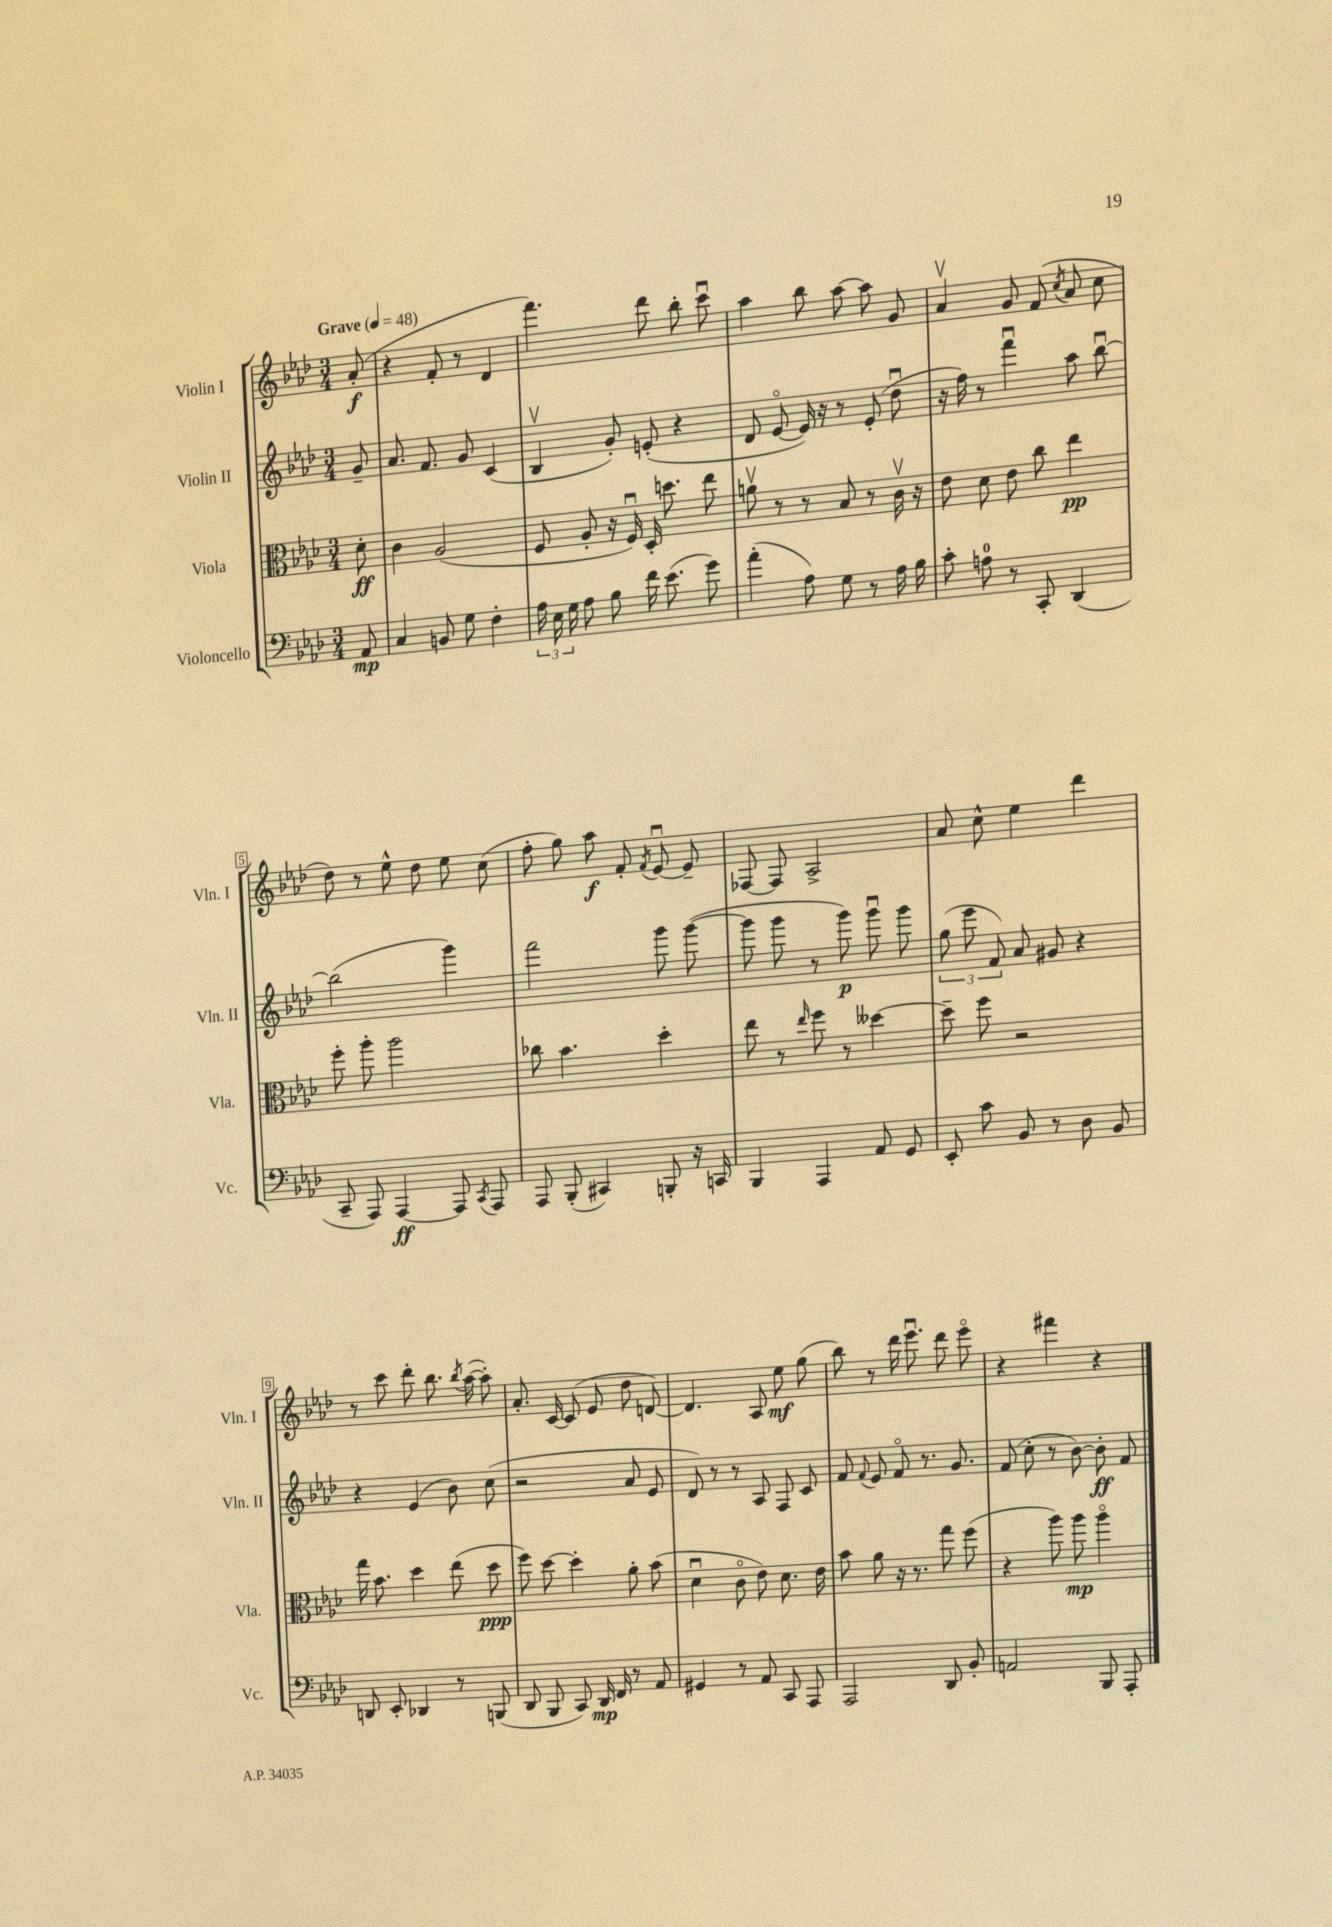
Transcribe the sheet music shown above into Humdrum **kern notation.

**kern	**kern	**kern	**kern
*staff4	*staff3	*staff2	*staff1
*clefF4	*clefC3	*clefG2	*clefG2
*k[b-e-a-d-]	*k[b-e-a-d-]	*k[b-e-a-d-]	*k[b-e-a-d-]
*M3/4	*M3/4	*M3/4	*M3/4
*MM48	*MM48	*MM48	*MM48
8AA-	8d-'	8g~	(8a-'
=	=	=	=
4C	4c	8.a-	4r
.	.	8.f	.
8BB	(2A-	.	8f'
8G	.	8g	8r
4F'	.	(4c	4d-
=	=	=	=
24A-	8F	4B-v	4.fff)
24E-	.	.	.
24G	.	.	.
8A-	8A-'	.	.
8B-	16r	8g')	.
.	16Fu)	.	.
16f	16D-'	(8e'	8ddd-
(8.e-	8.dd	.	.
.	.	4r	8bb-'
8g)	8ee-	.	8cccu
=	=	=	=
(4a-'	8av	8d-	4aa-
.	8r	[8e-o	.
8A-)	8r	16e-])	8bb-
.	.	16r	.
8G	8B-	8r	[8aa-
8r	8r	(8e-'	8aa-]
16A-	16cv	8dd-u	8g
16B-	16r	.	.
=	=	=	=
8c'	8e-	16r	4a-v
.	.	16ff)	.
8A	8d-	8r	.
8r	8e-	4fffu	8g
8CC'	8cc	.	(8f
.	.	.	8qcc
(4DD-	4ee-	8aa-	8a-
.	.	[8bb-u	8cc
=	=	=	=
8CC~	8ff'	(2bb-]	8dd-)
8AAA-)	8aa-'	.	8r
[4AAA-	2aa-	.	8ee-^^
.	.	.	8dd-
8AAA-]	.	4ggg)	8ee-
8qCC	.	.	.
8AAA-	.	.	(8cc
=	=	=	=
8AAA-	8cc-	2fff	8ff'
(8BBB-'	4.b-	.	8gg)
4CC#)	.	.	8aa-
.	.	.	8f'
.	.	.	8qf
8BBB'	4dd-'	8ggg	[8e-u
16r	.	([8ggg	8e-~]
16CC	.	.	.
=	=	=	=
4BBB-	8ee-	8ggg]	[8F-
.	8r	8ggg	8F-]
.	16qqee-	.	.
4AAA-	8ff	8r	2A-^
.	8r	8ggg)	.
8AA-	[4dd--	8gggu	.
8GG	.	8ggg	.
=	=	=	=
8EE-'	8dd--~]	(12gg	8a-
.	.	12eee-	.
8c	8ff	.	8cc^^
.	.	12f)	.
8BB-	2r	8a-	4ee-
8r	.	8g#	.
8D-	.	4r	4ddd-
8BB-	.	.	.
=	=	=	=
8DD	16gg	4r	8r
.	8.b-	.	.
8EE-'	.	.	8ccc
4DD-	4dd-	(4e-	8ddd-'
.	.	.	8.bb-
8r	(8ee-	8b-)	.
.	.	.	8qbb-
.	.	.	([16aa-
(8BBB	8dd-	(8cc	8aa-'])
=	=	=	=
8DD-	8ff)	2r	8.a-'
8BBB-	[8dd-	.	.
.	.	.	[16c
8CC)	4dd-']	.	(8c]
16DD-	.	.	8e-
16FF	.	.	.
8r	8a-'	8a-	8dd-
8AA-	(8b-	8e-	[8d)
=	=	=	=
4GG#	4d-u	8d-)	4.d]
.	.	8r	.
8r	8co	8r	.
8AA-	8e-)	8A-	8A-
8CC	8.d-	8F	8ee-
8AAA-	.	8c	(8gg
.	16e-	.	.
=	=	=	=
2AAA-	8b-	8f	8bb-)
.	.	8qqf	.
.	8a-	8e-	8r
.	16r	8fo	16ddd-
.	8.r	.	8.eee-u
.	.	8.r	.
8DD-	8gg	.	8ddd-
.	.	8.g	.
8BB-'	(8ff	.	8eee-o
=	=	=	=
2AA	4r	(8f	4r
.	.	8cc'	.
.	8aa-)	8r	4fff#
.	8aa-	[8b-)	.
8BBB-	4aa-o	8b-']	4r
8AAA-'	.	8f	.
==	==	==	==
*-	*-	*-	*-
